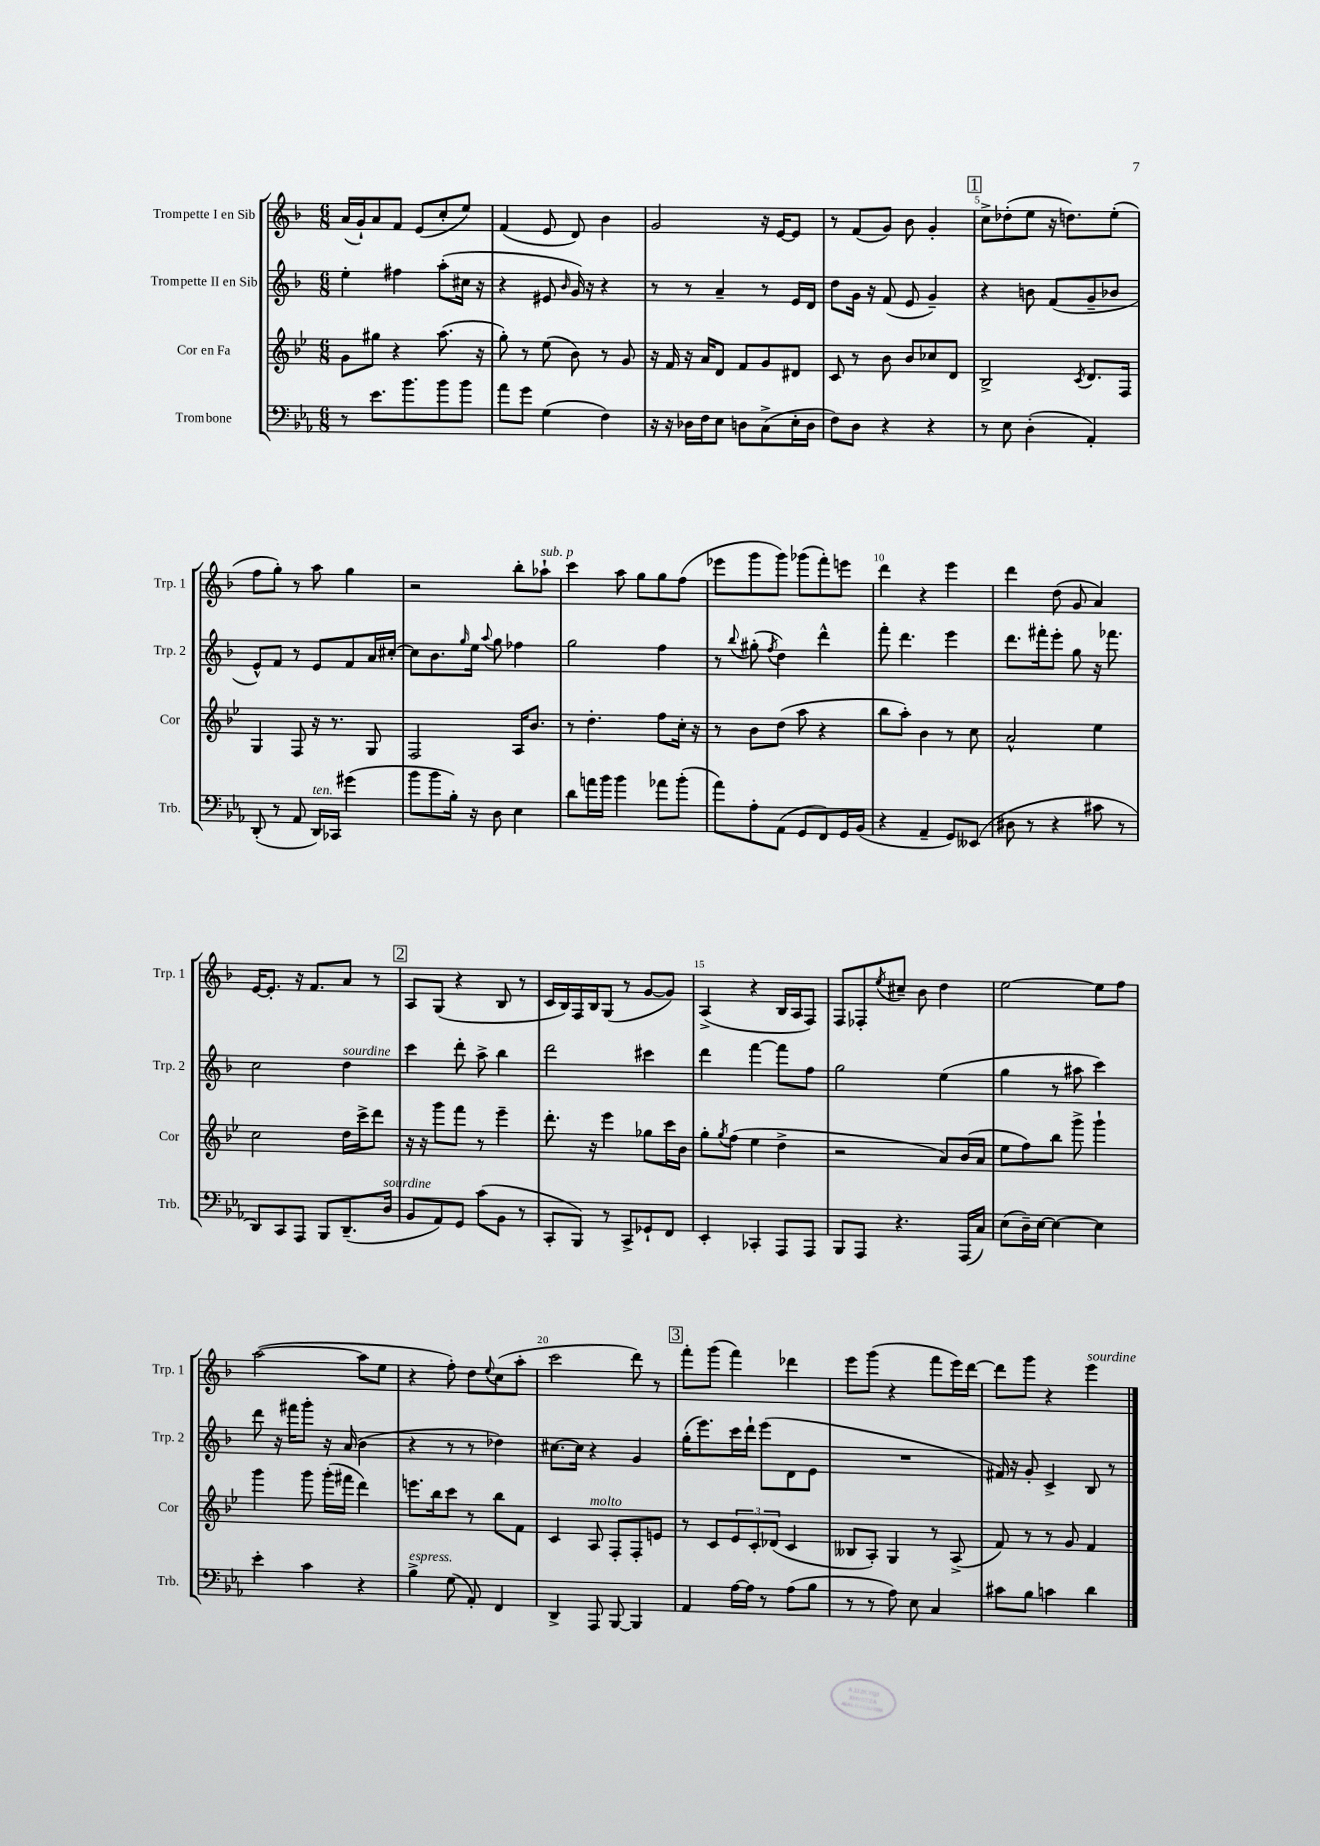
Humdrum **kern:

**kern	**kern	**kern	**kern
*staff4	*staff3	*staff2	*staff1
*clefF4	*clefG2	*clefG2	*clefG2
*k[b-e-a-]	*k[b-e-]	*k[b-]	*k[b-]
*M6/8	*M6/8	*M6/8	*M6/8
8r	8g	4ee'	(16a
.	.	.	16g`)
8.e-	8gg#	.	8a
.	4r	4ff#	8f
8.b-	.	.	.
.	.	.	(8e
8b-	(8.aa	(8aa'	8cc'
8b-	.	16cc#	8ee)
.	16r	16r	.
=	=	=	=
8a-	8gg')	4r	(4f
8g	8r	.	.
(4G	(8ee-	8e#	8e
.	.	16qqb-	.
.	8b-)	16g)	8d)
.	.	16r	.
4F)	8r	4r	4b-
.	8g	.	.
=	=	=	=
16r	16r	8r	2g
16r	16f	.	.
16D-	16r	8r	.
16F	16a	.	.
8E-	8d	4a~	.
8D	8f	.	.
(8C^	8g	8r	16r
.	.	.	[16e
16E-'	8d#	16e	8e]
16D	.	16d	.
=	=	=	=
8F)	8c	8dd	8r
8D	8r	16g	(8f
.	.	16r	.
4r	8b-	(8f	8g)
.	8b-	8e	8b-
4r	8cc-	4g~)	4g'
.	8d	.	.
=	=	=	=
8r	2B-^	4r	8cc^
8E-	.	.	(8dd-'
(4D'	.	8b	8ee
.	.	(8f	16r
.	.	.	8.dd)
.	8qc	.	.
4AA-')	8.d	8g~	.
.	.	8b-	(8ee'
.	16F	.	.
=	=	=	=
(8DD'	4G	8e^^)	8ff
8r	.	8f	8gg')
8AA-	8F	8r	8r
16DD)	16r	8e	8aa
16CC-	8.r	.	.
(4g#	.	8f	4gg
.	8G	16a	.
.	.	[16cc#'	.
=	=	=	=
8b-	2F	8cc#]	2r
8b-	.	8.b-	.
16B-')	.	.	.
.	.	16qqgg	.
16r	.	16ee	.
.	.	8qqaa	.
8D	.	8gg	.
4E-	16A	4ff-	8bb-'
.	8.b-	.	.
.	.	.	8aa-`
=	=	=	=
8d	8r	2gg	4ccc
16a	4.dd'	.	.
16b-	.	.	.
4b-	.	.	8aa
.	.	.	8gg
8a-	8ff	4ff	8gg
(8b-'	16cc'	.	(8ff
.	16r	.	.
=	=	=	=
8a-)	8r	8r	8eee-
.	.	8qqbb-	.
8A-'	8b-	(8gg#'	8ggg
.	.	8qff	.
(8AA-	(8dd	4dd)	8ggg)
8GG	8aa	.	(8ggg-
8FF)	4r	4ddd^^	8fff')
16GG	.	.	8eee
(16BB-	.	.	.
=	=	=	=
4r	8bb-	8fff'	4ddd
.	8aa')	4.ddd	.
4AA-~	4b-	.	4r
8GG)	8r	4eee	4eee
(8EE--	8cc	.	.
=	=	=	=
8D#	2a^^	8.ddd	4ddd
8r	.	.	.
.	.	16fff#'	.
4r	.	8eee'	(8dd
.	.	8gg	8g
8c#	4ee-	16r	4a)
.	.	8.fff-	.
8r	.	.	.
=	=	=	=
8DD)	2cc	2cc	[16e
.	.	.	8.e']
8CC	.	.	.
8AAA-	.	.	16r
.	.	.	8.f
8BBB-	.	.	.
(8.DD~	16dd	4dd	8a
.	16ccc^	.	.
.	8ddd	.	8r
16D	.	.	.
=	=	=	=
8BB-	16r	4ccc	8A
.	16r	.	.
8AA-)	8ggg	.	(8G
8GG	8fff	8ddd'	4r
(8c	8r	8aa^	.
8BB-	4eee-~	4bb-	8B-
8r	.	.	8r
=	=	=	=
8CC'	8.ddd'	2ddd	16c
.	.	.	16B-)
8BBB-)	.	.	16F
.	16r	.	16B-
8r	4eee-	.	(8G
8CC^	.	.	8r
8GG-`	8gg-	4ccc#	[8g
8FF	16ccc	.	8g])
.	16b-	.	.
=	=	=	=
4EE-'	8gg'	4ddd	(4A^
.	8qgg	.	.
.	(8ff	.	.
4CC-'	4ee-	[4fff	4r
8AAA-	4dd^	8fff]	16B-
.	.	.	16A
8AAA-	.	8ff	8F)
=	=	=	=
8BBB-	2r	2gg	8F
8AAA-	.	.	8F-'
.	.	.	8qee
4.r	.	.	8cc#~
.	.	.	8b-
.	8a)	(4ee	4dd
(16AAA-	(16b-	.	.
16C)	16a	.	.
=	=	=	=
(8E-	8ee-	4gg	[2ee
16D~)	8ff)	.	.
[16E-	.	.	.
4E-_	8bb-	8r	.
.	8ggg^	8aa#	.
4E-]	4ggg`	4ccc)	8ee]
.	.	.	8ff
=	=	=	=
4e-'	4ggg	8ddd	([2aa
.	.	16r	.
.	.	16fff#	.
4c	8ggg	8ggg'	.
.	(16ggg'	16r	.
.	16fff#	(16a	.
4r	4ddd)	4b-	8aa]
.	.	.	8ee
=	=	=	=
4B-^	8.eee	4r	4r
.	16bb-	.	.
(8G	8ccc	8r	8ff')
8AA-')	8r	8r	8dd
.	.	.	8qqee
4FF	8bb-	4dd-)	(8cc
.	8f	.	8aa'
=	=	=	=
4DD^	4c	[8.cc#	2ccc
.	.	16cc#]	.
8AAA-	8A	4r	.
[8BBB-	8F'	.	.
4BBB-]	8F'	4g	8ddd)
.	8e	.	8r
=	=	=	=
4AA-	8r	(16gg'	8fff'
.	.	8.eee)	.
.	8c	.	(8ggg
[16A-	12e-	16ccc	4fff)
16A-]	.	16ddd`	.
.	12c'	.	.
8r	.	(8eee	.
.	(12d-	.	.
(8A-	4c	8d	4ddd-
8B-	.	8e	.
=	=	=	=
8r	8B--	2.r	8eee
8r	8A')	.	(8ggg
8A-)	4G	.	4r
8E-	.	.	.
4C	8r	.	8fff
.	(8A^	.	16eee)
.	.	.	[16ddd
=	=	=	=
8c#	8f)	16f#)	8ddd]
.	.	16r	.
8B-	8r	8g'	8ggg
4c	8r	4c^	4r
.	8g	.	.
4d	4f	8B-	4eee
.	.	8r	.
==	==	==	==
*-	*-	*-	*-
